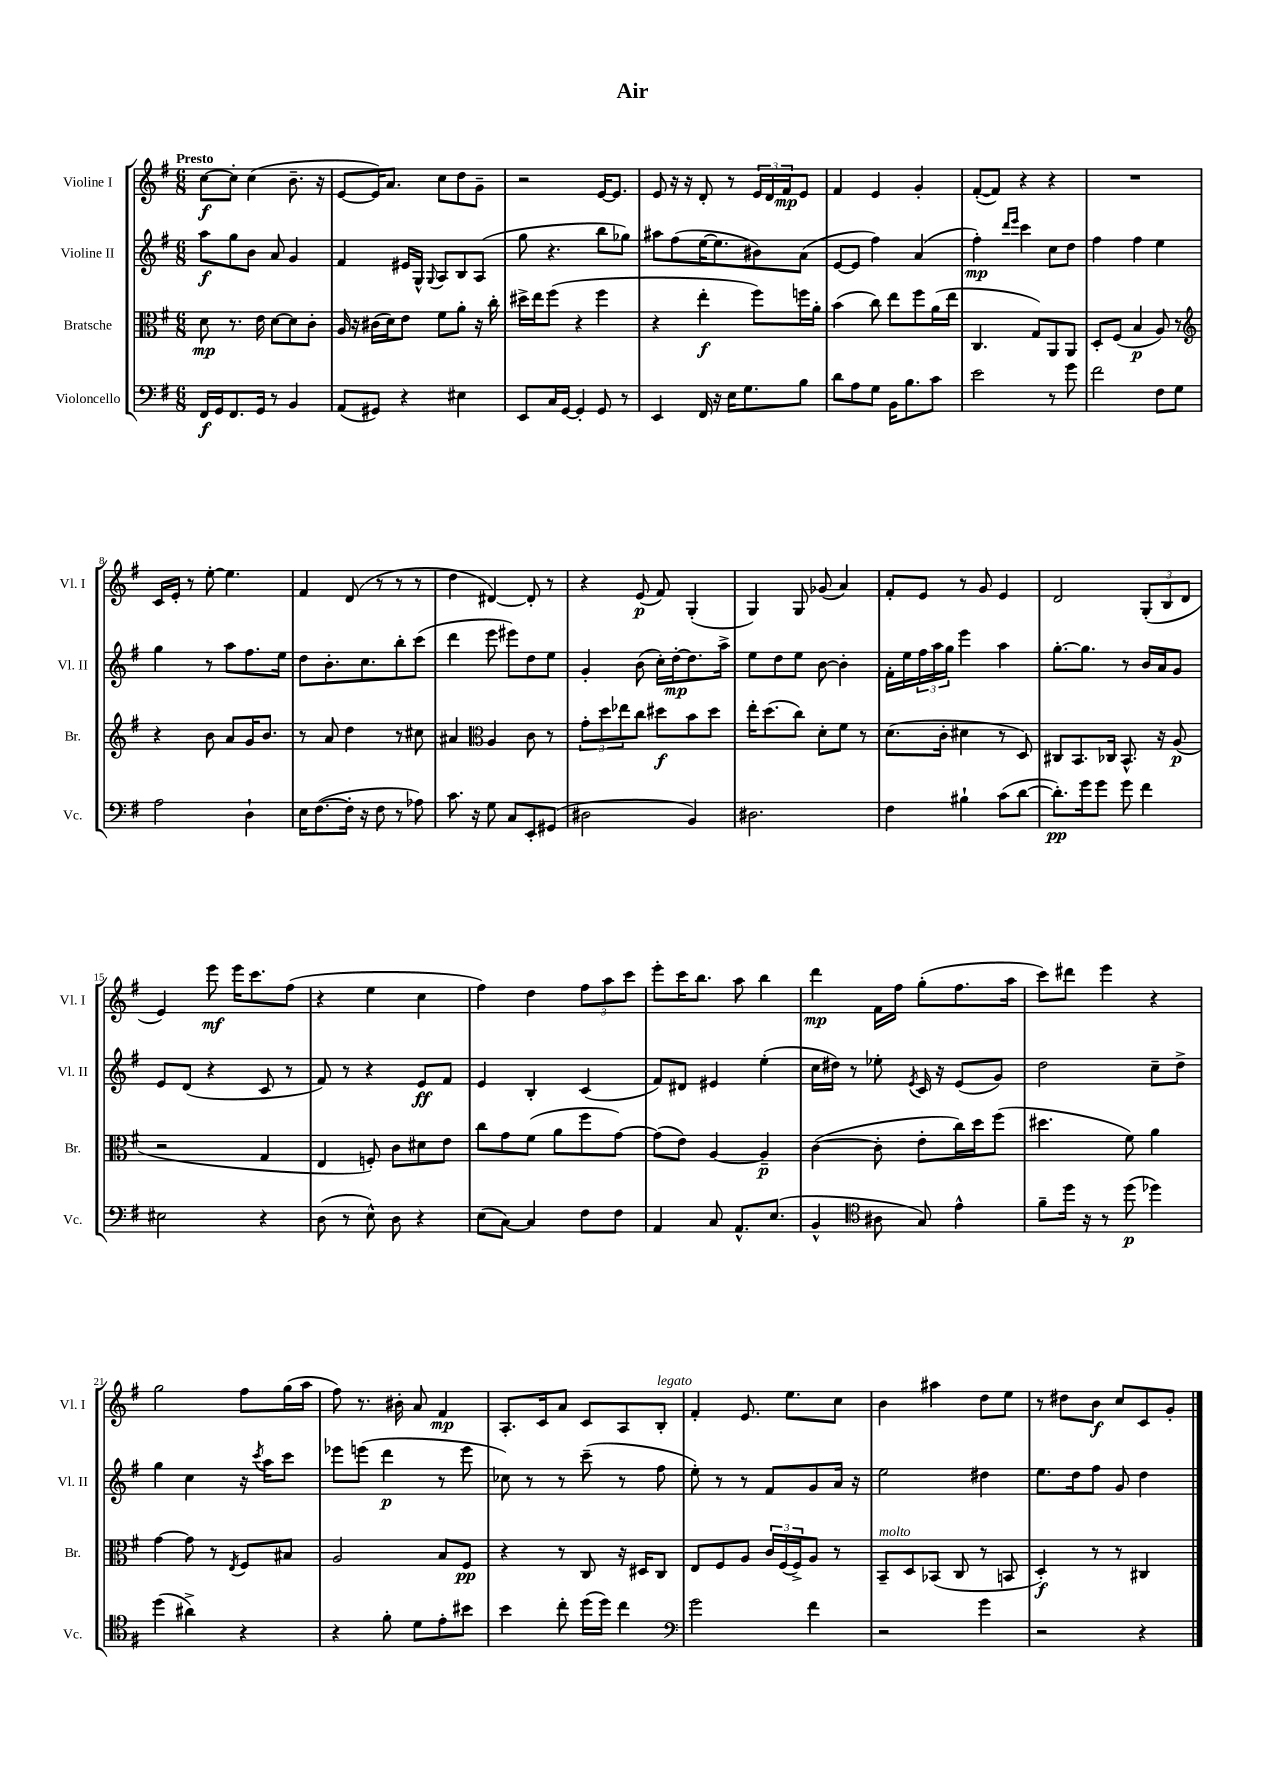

**kern	**dynam	**kern	**dynam	**kern	**dynam	**kern	**dynam
*part4	*part4	*part3	*part3	*part2	*part2	*part1	*part1
*staff4	*staff4	*staff3	*staff3	*staff2	*staff2	*staff1	*staff1
*I"Violoncello	*	*I"Bratsche	*	*I"Violine II	*	*I"Violine I	*
*I'Vc.	*	*I'Br.	*	*I'Vl. II	*	*I'Vl. I	*
*clefF4	*	*clefC3	*	*clefG2	*	*clefG2	*
*k[f#]	*	*k[f#]	*	*k[f#]	*	*k[f#]	*
*M6/8	*	*M6/8	*	*M6/8	*	*M6/8	*
=1	=1	=1	=1	=1	=1	=1	=1
!	!	!	!	!	!	!LO:TX:a:B:t=Presto	!
16FF#/LL	f	8d\	mp	8aa\L	f	[8cc\L	f
16GG/J	.	.	.	.	.	.	.
8.FF#/	.	8.r	.	8gg\	.	8cc'\J]	.
.	.	.	.	8b\J	.	(4cc\	.
16GG/Jk	.	16e\	.	.	.	.	.
8r	.	[8d\L	.	8a/	.	.	.
4BB/	.	8d\]	.	4g/	.	8.b~\	.
.	.	8c'\J	.	.	.	.	.
.	.	.	.	.	.	16r	.
=2	=2	=2	=2	=2	=2	=2	=2
(8AA/L	.	16A/	.	4f#/	.	[8e/L	.
.	.	16r	.	.	.	.	.
8GG#X/J)	.	(16c#X\LL	.	.	.	16e/K])	.
.	.	16d\J)	.	.	.	8.a/J	.
4r	.	8e\J	.	16e#X/LL	.	.	.
.	.	.	.	16G^^/JJ	.	.	.
.	.	.	.	8qqG/	.	.	.
.	.	8f#\L	.	8A/L	.	8cc\L	.
4E#X\	.	8a'\J	.	8B/	.	8dd\	.
.	.	16r	.	(8A/J	.	8g~\J	.
.	.	16cc'\	.	.	.	.	.
=3	=3	=3	=3	=3	=3	=3	=3
8EE/L	.	16dd#X^\LL	.	8gg\	.	2r	.
.	.	16ee\J	.	.	.	.	.
16C/L	.	(8ff#\J	.	4.r	.	.	.
[16GG/JJ	.	.	.	.	.	.	.
4GG'/]	.	4r	.	.	.	.	.
8GG/	.	4ff#\	.	8bb\L	.	[16e/KL	.
.	.	.	.	.	.	8.e/J]	.
8r	.	.	.	8gg-X\J)	.	.	.
=4	=4	=4	=4	=4	=4	=4	=4
4EE/	.	4r	.	8aa#X\L	.	8e/	.
.	.	.	.	(8ff#\	.	16r	.
.	.	.	.	.	.	16r	.
16FF#/	.	4ee'\	f	[16ee\K	.	8d'/	.
16r	.	.	.	8.ee\]	.	.	.
16E\KL	.	.	.	.	.	8r	.
8.G\	.	.	.	.	.	.	.
.	.	8ff#\L)	.	8b#X\)	.	24e/LL	.
.	.	.	.	.	.	24d/	.
.	.	.	.	.	.	24f#/J	mp
8B\J	.	16ffn\L	.	(8a\J	.	8e/J	.
.	.	16a'\JJ	.	.	.	.	.
=5	=5	=5	=5	=5	=5	=5	=5
8d\L	.	(4b\	.	[8e/L	.	4f#/	.
8A\	.	.	.	8e/J]	.	.	.
8G\J	.	8cc\)	.	4ff#\)	.	4e/	.
16BB\KL	.	8ee\L	.	.	.	.	.
8.B\	.	.	.	.	.	.	.
.	.	8ff#\	.	(4a/	.	4g'/	.
8c\J	.	(16a\L	.	.	.	.	.
.	.	16ee\JJ	.	.	.	.	.
=6	=6	=6	=6	=6	=6	=6	=6
2e\	.	4.C/	.	4ff#'\)	mp	([8f#'/L	.
.	.	.	.	.	.	8f#/J])	.
.	.	.	.	16qqddd/LL	.	.	.
.	.	.	.	16qqeee/JJ	.	.	.
.	.	.	.	4ccc\	.	4r	.
.	.	8G/L)	.	.	.	.	.
8r	.	8AA/	.	8cc\L	.	4r	.
8g\	.	8AA/J	.	8dd\J	.	.	.
=7	=7	=7	=7	=7	=7	=7	=7
2f#\	.	8D'/L	.	4ff#\	.	2.r	.
.	.	(8F#/J	.	.	.	.	.
.	.	4B/	p	4ff#\	.	.	.
8F#\L	.	8A/)	.	4ee\	.	.	.
8G\J	.	8r	.	.	.	.	.
!!LO:LB:g=z
=8	=8	=8	=8	=8	=8	=8	=8
*	*	*clefG2	*	*	*	*	*
2A\	.	4r	.	4gg\	.	16c/LL	.
.	.	.	.	.	.	16e'/JJ	.
.	.	.	.	.	.	8r	.
.	.	8b\	.	8r	.	[8ee'\	.
.	.	8a/L	.	8aa\L	.	4.ee\]	.
4D`\	.	16g/K	.	8.ff#\	.	.	.
.	.	8.b/J	.	.	.	.	.
.	.	.	.	16ee\Jk	.	.	.
=9	=9	=9	=9	=9	=9	=9	=9
16E\KL	.	8r	.	8dd\L	.	4f#/	.
([8.F#\	.	.	.	.	.	.	.
.	.	8a/	.	8.b'\	.	.	.
16F#'\Jk]	.	4dd\	.	.	.	(8d/	.
16r	.	.	.	8.cc\	.	.	.
8F#\	.	.	.	.	.	8r	.
8r	.	8r	.	8bb'\	.	8r	.
8A-X\)	.	8cc#X\	.	(8ccc\J	.	8r	.
=10	=10	=10	=10	=10	=10	=10	=10
8.c\	.	4a#X/	.	4ddd\	.	4dd\	.
16r	.	.	.	.	.	.	.
*	*	*clefC3	*	*	*	*	*
8G\	.	4A/	.	8eee\	.	[4d#X/)	.
8C/L	.	.	.	8eee#X\L)	.	.	.
8EE'/	.	8c\	.	8dd\	.	8d#'/]	.
(8GG#X/J	.	8r	.	8ee\J	.	8r	.
=11	=11	=11	=11	=11	=11	=11	=11
2D#X\	.	12g'\L	.	4g'/	.	4r	.
.	.	12dd\	.	.	.	.	.
.	.	12ee-X\	.	.	.	.	.
.	.	8cc\J	.	(8b\	.	(8e/	p
.	.	8dd#X\L	f	16cc'\LL)	.	8f#/)	.
.	.	.	.	[16dd'\J	mp	.	.
4BB/)	.	8b\	.	8.dd\]	.	(4G'/	.
.	.	8dd#\J	.	.	.	.	.
.	.	.	.	16aa^\Jk	.	.	.
=12	=12	=12	=12	=12	=12	=12	=12
2.D#X\	.	16ee'\KL	.	8ee\L	.	4G/)	.
.	.	(8.dd\	.	.	.	.	.
.	.	.	.	8dd\	.	.	.
.	.	8cc\J)	.	8ee\J	.	8G/	.
.	.	8d'\L	.	[8b\	.	(8g-X/	.
.	.	8f#\J	.	4b'\]	.	4a/)	.
.	.	8r	.	.	.	.	.
=13	=13	=13	=13	=13	=13	=13	=13
4F#\	.	(8.d\L	.	16f#'\LL	.	8f#'/L	.
.	.	.	.	16ee\	.	.	.
.	.	.	.	24ff#\	.	8e/J	.
.	.	.	.	24aa\	.	.	.
.	.	16c'\Jk	.	.	.	.	.
.	.	.	.	24gg\JJ	.	.	.
4B#X`\	.	4d#X\	.	4eee\	.	8r	.
.	.	.	.	.	.	8g/	.
(8c\L	.	8r	.	4aa\	.	4e/	.
[8d\J	.	8D/)	.	.	.	.	.
=14	=14	=14	=14	=14	=14	=14	=14
8.d'\L])	pp	8C#X/L	.	[8.gg'\L	.	2d/	.
.	.	8.BB/	.	.	.	.	.
16g\k	.	.	.	8.gg\J]	.	.	.
8g\J	.	.	.	.	.	.	.
.	.	16C-X/Jk	.	.	.	.	.
8g\	.	8.BB^^/	.	8r	.	.	.
4f#\	.	.	.	16b/LL	.	(12G'/L	.
.	.	16r	.	16a/J	.	.	.
.	.	.	.	.	.	12B/	.
.	.	(8A/	p	8g/J	.	.	.
.	.	.	.	.	.	12d/J	.
!!LO:LB:g=z
=15	=15	=15	=15	=15	=15	=15	=15
2E#X\	.	2r	.	8e/L	.	4e/)	.
.	.	.	.	(8d/J	.	.	.
.	.	.	.	4r	.	8eee\	mf
.	.	.	.	.	.	16eee\KL	.
.	.	.	.	.	.	8.ccc\	.
4r	.	4G/	.	8c/	.	.	.
.	.	.	.	8r	.	(8ff#\J	.
=16	=16	=16	=16	=16	=16	=16	=16
(8D\	.	4E/	.	8f#/)	.	4r	.
8r	.	.	.	8r	.	.	.
8E^^\)	.	8Fn'/)	.	4r	.	4ee\	.
8D\	.	8c\L	.	.	.	.	.
4r	.	8d#X\	.	8e/L	ff	4cc\	.
.	.	8e\J	.	8f#/J	.	.	.
=17	=17	=17	=17	=17	=17	=17	=17
(8E\L	.	8cc\L	.	4e/	.	4ff#\)	.
[8C\J)	.	8g\	.	.	.	.	.
4C/]	.	(8f#\J	.	4B'/	.	4dd\	.
.	.	8a\L	.	.	.	.	.
8F#\L	.	8ff#\	.	(4c/	.	12ff#\L	.
.	.	.	.	.	.	12aa\	.
8F#\J	.	[8g\J)	.	.	.	.	.
.	.	.	.	.	.	12ccc\J	.
=18	=18	=18	=18	=18	=18	=18	=18
4AA/	.	(8g\L]	.	8f#/L)	.	8eee'\L	.
.	.	8e\J)	.	8d#X/J	.	16ccc\K	.
.	.	.	.	.	.	8.bb\J	.
8C/	.	[4A/	.	4e#X/	.	.	.
8.AA^^/L	.	.	.	.	.	8aa\	.
.	.	4A~/]	p	(4ee'\	.	4bb\	.
(8.E/J	.	.	.	.	.	.	.
=19	=19	=19	=19	=19	=19	=19	=19
4BB^^/	.	([4c\	.	16cc\LL	.	4ddd\	mp
.	.	.	.	16dd#X\JJ)	.	.	.
.	.	.	.	8r	.	.	.
*clefC4	*	*	*	*	*	*	*
8A#X\	.	8c'\]	.	8ee-X'\	.	16f#\LL	.
.	.	.	.	.	.	16ff#\JJ	.
.	.	.	.	8qe/	.	.	.
8G/)	.	8e'\L	.	16c/	.	(8gg'\L	.
.	.	.	.	16r	.	.	.
4e^^\	.	16cc\L)	.	(8e/L	.	8.ff#\	.
.	.	16dd\J	.	.	.	.	.
.	.	(8ff#\J	.	8g/J)	.	.	.
.	.	.	.	.	.	16aa\Jk	.
=20	=20	=20	=20	=20	=20	=20	=20
8f#~\L	.	4.dd#X\	.	2dd\	.	8ccc\L)	.
16dd\Jk	.	.	.	.	.	8ddd#X\J	.
16r	.	.	.	.	.	.	.
8r	.	.	.	.	.	4eee\	.
(8dd\	p	8f#\)	.	.	.	.	.
4dd-X\)	.	4a\	.	8cc~\L	.	4r	.
.	.	.	.	8dd^\J	.	.	.
!!LO:LB:g=z
=21	=21	=21	=21	=21	=21	=21	=21
(4dd\	.	[4g\	.	4gg\	.	2gg\	.
4a#X^\)	.	8g\]	.	4cc\	.	.	.
.	.	8r	.	.	.	.	.
.	.	8qE/	.	.	.	.	.
4r	.	8F#/L	.	16r	.	8ff#\L	.
.	.	.	.	8qccc/	.	.	.
.	.	.	.	16aa\KL	.	.	.
.	.	8B#X/J	.	8ccc\J	.	(16gg\L	.
.	.	.	.	.	.	16aa\JJ	.
=22	=22	=22	=22	=22	=22	=22	=22
4r	.	2A/	.	8eee-X\L	.	8ff#\)	.
.	.	.	.	(8eeen\J	.	8.r	.
8f#'\	.	.	.	4ddd\	p	.	.
.	.	.	.	.	.	16b#X'\	.
8d\L	.	.	.	.	.	8a/	.
8e'\	.	8B/L	.	8r	.	4f#/	mp
8b#X\J	.	8F#/J	pp	8eee\	.	.	.
=23	=23	=23	=23	=23	=23	=23	=23
4b\	.	4r	.	8cc-X\)	.	8.A'/L	.
.	.	.	.	8r	.	.	.
.	.	.	.	.	.	16c/k	.
8cc'\	.	8r	.	8r	.	8a/J	.
(16dd\LL	.	8C/	.	(8ccc~\	.	8c/L	.
16dd\JJ)	.	.	.	.	.	.	.
4cc\	.	16r	.	8r	.	8A/	.
.	.	16D#X/KL	.	.	.	.	.
!	!	!	!	!	!	!LO:TX:a:i:t=legato	!
.	.	8C/J	.	8ff#\	.	8B'/J	.
=24	=24	=24	=24	=24	=24	=24	=24
*clefF4	*	*	*	*	*	*	*
2g\	.	8E/L	.	8ee'\)	.	4f#'/	.
.	.	8F#/	.	8r	.	.	.
.	.	8A/J	.	8r	.	8.e/	.
.	.	24c/LL	.	8f#/L	.	.	.
.	.	(24F#/	.	.	.	.	.
.	.	.	.	.	.	8.ee\L	.
.	.	24F#^/J)	.	.	.	.	.
4f#\	.	8A/J	.	8g/	.	.	.
.	.	8r	.	16a/Jk	.	8cc\J	.
.	.	.	.	16r	.	.	.
=25	=25	=25	=25	=25	=25	=25	=25
!	!	!LO:TX:a:i:t=molto	!	!	!	!	!
2r	.	8BB~/L	.	2ee\	.	4b\	.
.	.	8D/	.	.	.	.	.
.	.	(8BB-X/J	.	.	.	4aa#X\	.
.	.	8C/	.	.	.	.	.
4g\	.	8r	.	4dd#X\	.	8dd\L	.
.	.	8BBn/	.	.	.	8ee\J	.
=26	=26	=26	=26	=26	=26	=26	=26
2r	.	4D'/)	f	8.ee\L	.	8r	.
.	.	.	.	.	.	8dd#X\L	.
.	.	.	.	16dd\k	.	.	.
.	.	8r	.	8ff#\J	.	8b\J	f
.	.	8r	.	8g/	.	8cc/L	.
4r	.	4C#X/	.	4dd\	.	8c/	.
.	.	.	.	.	.	8g'/J	.
==	==	==	==	==	==	==	==
*-	*-	*-	*-	*-	*-	*-	*-
